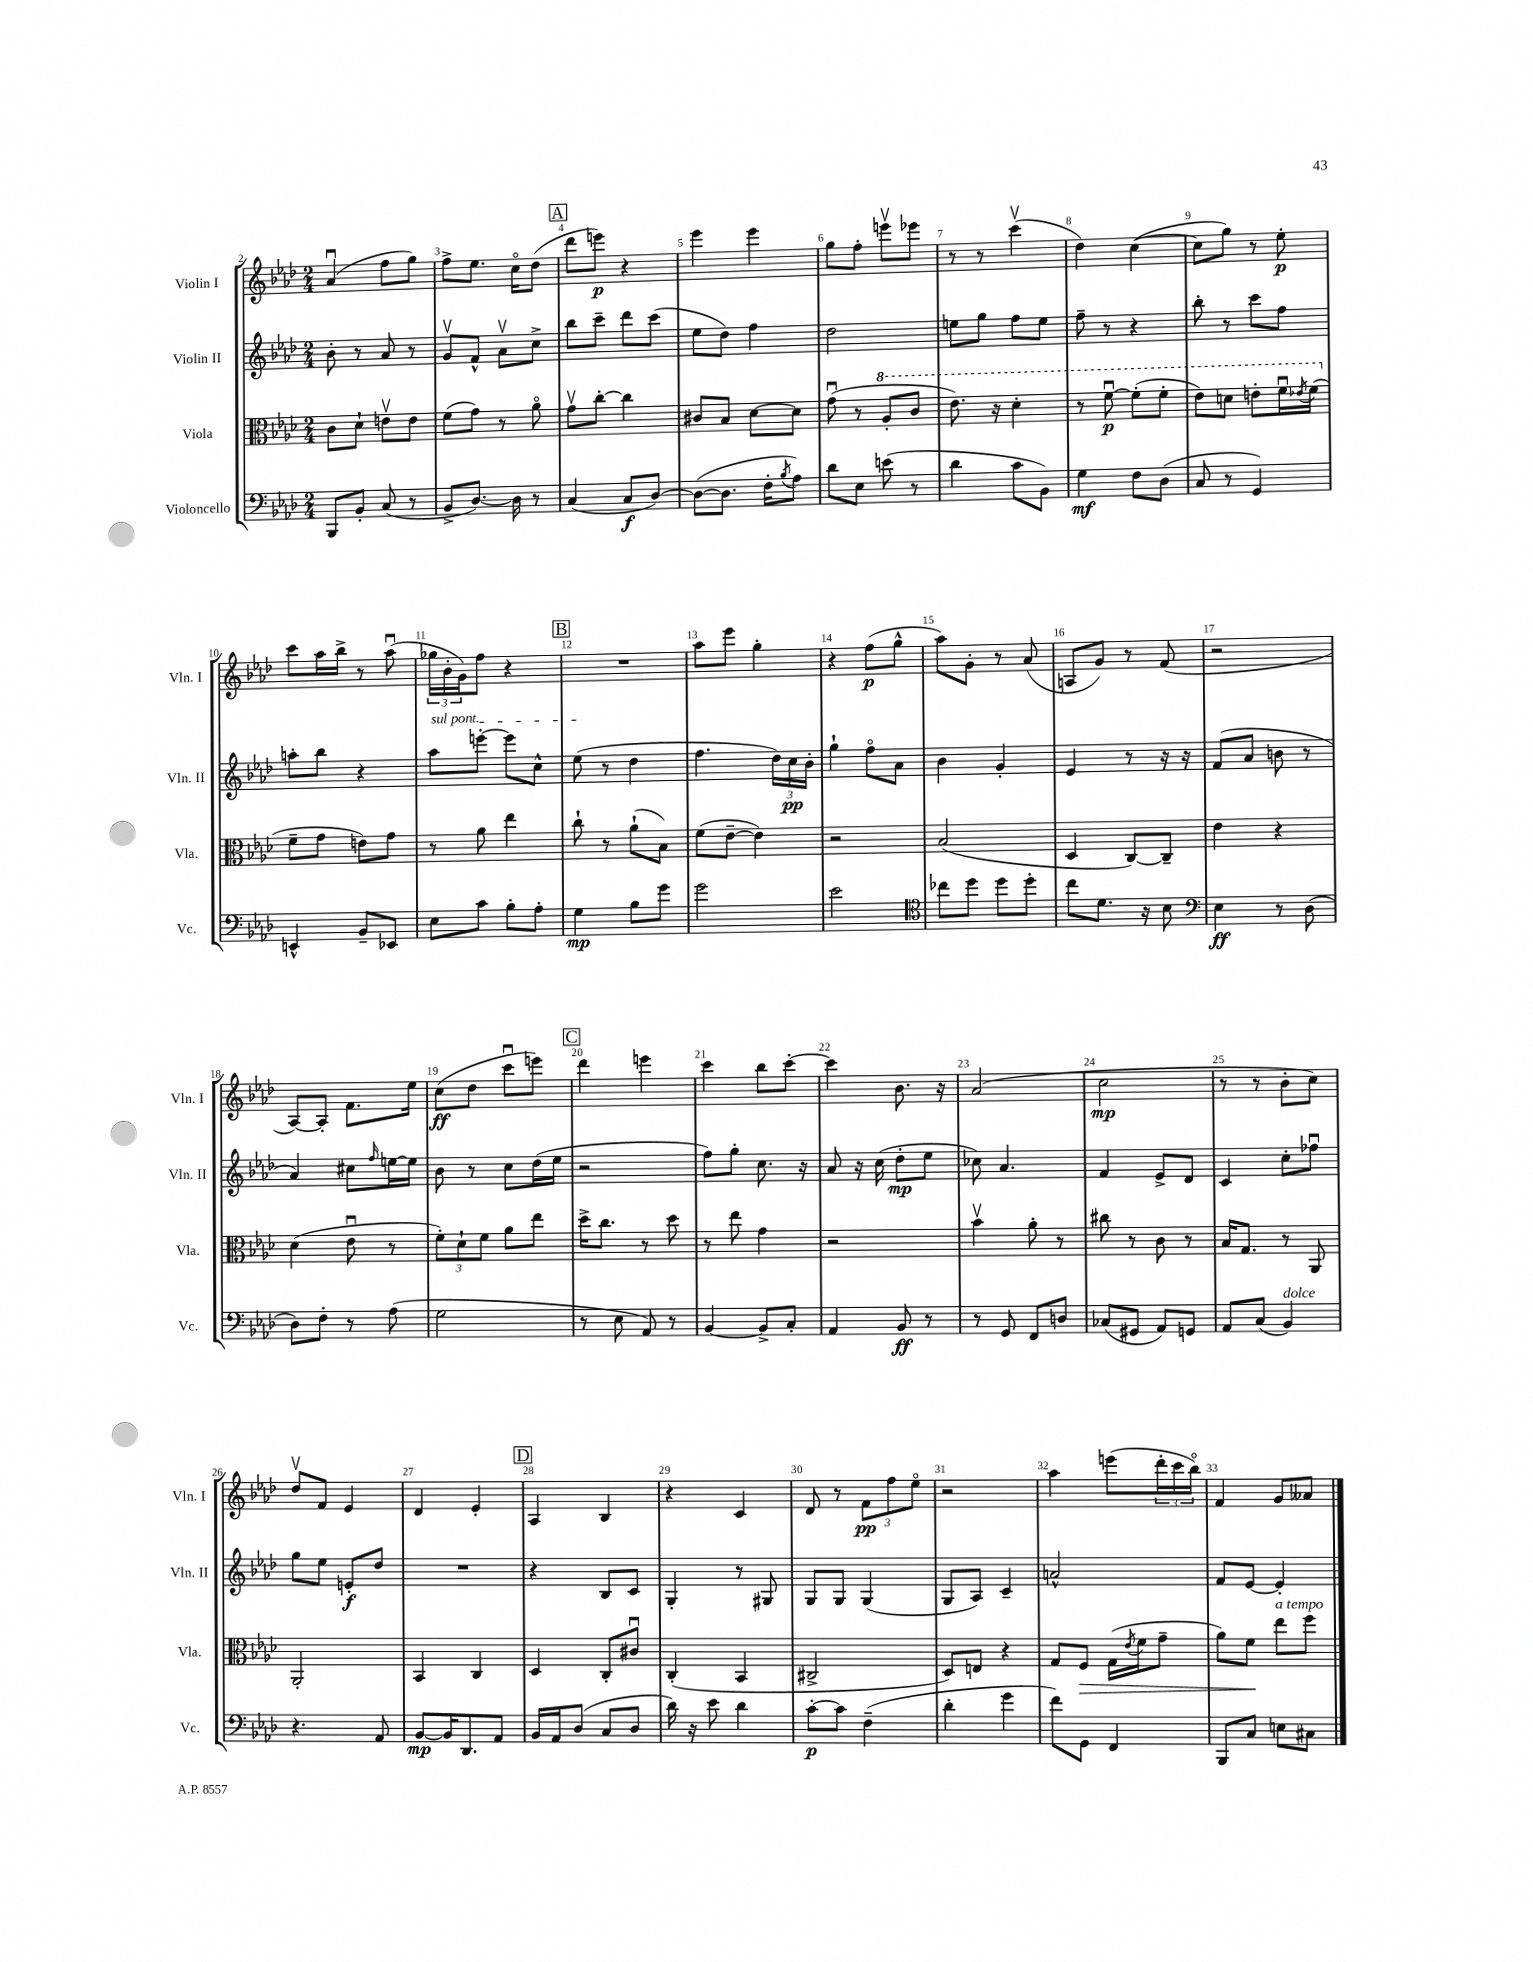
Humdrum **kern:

**kern	**kern	**kern	**kern
*staff4	*staff3	*staff2	*staff1
*clefF4	*clefC3	*clefG2	*clefG2
*k[b-e-a-d-]	*k[b-e-a-d-]	*k[b-e-a-d-]	*k[b-e-a-d-]
*M2/4	*M2/4	*M2/4	*M2/4
8BBB-/L	8c\L	8b-'\	(4a-u/
8BB-'/J	8d-`\J	8r	.
(8C/	8ev\L	8a-/	8ff\L
8r	8e\J	8r	8gg\J)
=	=	=	=
8BB-^/L	(8f\L	8gv/L	8ff^\L
[8.D-/J)	8g\J)	8f^^/J	8.ee-\J
.	8r	8a-v\L	.
16D-\]	.	.	16cco\LK
8r	8a-o\	8cc^\J	(8dd-\J
=	=	=	=
(4C/	8gv\L	8bb-\L	8ddd-\L
.	[8cc'\J	8ccc~\J	8eee\J)
8C/L	4cc\]	8ddd-\L	4r
[8D-/J)	.	(8ccc\J	.
=	=	=	=
(8D-\_L	8c#/L	8ee-\L	4eee-\
8.D-\]J	8B-/J	8dd-\J)	.
.	[8d-\L	4ff\	4eee-\
16F'\LK	.	.	.
8qB-/	.	.	.
8A-\J)	8d-\]J	.	.
=	=	=	=
8d-\L	(8gu\	2dd-\	8gg\L
8E-\J	8r	.	8ff'\J
(8e\	8a-'/L	.	8eeev\L
8r	8cc/J	.	8eee-\J
=	=	=	=
4d-\	8.ee-\)	8ee\L	8r
.	.	8gg\J	8r
.	16r	.	.
8c\L	4dd-'\	8ff\L	(4cccv\
8BB-\J)	.	8ee\J	.
=	=	=	=
4G\	8r	8ff~\	4dd-\)
.	[8ffu\	8r	.
8F\L	(8ff'\]L	4r	([4cc\
(8D-\J	8ff'\J	.	.
=	=	=	=
8C/	8ee-\L)	8bb-'\	8cc\]L
8r	8dd\J	8r	8gg\J)
4GG/)	8ee'\L	8ccc\L	8r
.	16ffu\L	8ff\J	8ee-'\
.	8qee-/	.	.
.	(16ff\JJ	.	.
=	=	=	=
4EE^^/	8f~\L	8aa'\L	8ccc\L
.	8g\J	8bb-\J	16aa-\L
.	.	.	16bb-^\JJ
8BB-~/L	8e\L)	4r	8r
8EE-/J	8g\J	.	(8aa-u\
=	=	=	=
8E-\L	8r	8aa-\L	24gg-\LL
.	.	.	24b-'\
.	.	.	24g\J)
8c\J	8a-\	[8eee'\J	8ff\J
8B-'\L	4ee-\	8eee\]L	4r
8A-'\J	.	8cc^^\J	.
=	=	=	=
4G\	8cc`\	(8ee-\	2r
.	8r	8r	.
8B-\L	(8a-`\L	4dd-\	.
8g\J	8B-\J)	.	.
=	=	=	=
2g\	(8f\L	4.ff\	8aa-\L
.	[8e-~\J	.	8eee-\J
.	4e-\])	.	4gg'\
.	.	24dd-\LL)	.
.	.	24cc\	.
.	.	24b-'\JJ	.
=	=	=	=
2e-\	2r	4gg`\	4r
.	.	8ffo\L	(8ff\L
.	.	8a-\J	8gg^^\J
=	=	=	=
*clefC4	*	*	*
8cc-\L	(2B-/	4b-\	8aa-\L)
8dd-\J	.	.	8g'\J
8dd-\L	.	4g'/	8r
8dd-'\J	.	.	(8a-/
=	=	=	=
8cc\L	4D-/	4e-/	8A/L
8.d-\J	.	.	8g/J)
.	[8C/L)	8r	8r
16r	.	.	.
8B-\	8C~/]J	16r	(8f/
.	.	16r	.
=	=	=	=
*clefF4	*	*	*
4E-\	4e-\	(8f/L	2r
.	.	8a-/J	.
8r	4r	8b\	.
(8D-\	.	8r	.
=	=	=	=
8D-\L)	(4d-\	4a-/)	[8A-/L)
8F'\J	.	.	8A-'/]J
8r	8e-u\	8cc#\L	8.f\L
.	.	16qqff/	.
(8A-\	8r	[16ee\L	.
.	.	16ee\]JJ	16ee-\Jk
=	=	=	=
2G\	12f'\L)	8b-\	(8cc\L
.	12d-`\	.	.
.	.	8r	8dd-\J
.	12f\J	.	.
.	8a-\L	8cc\L	8cccu\L
.	8ee-\J	(16dd-\L	8eee\J)
.	.	16ee-\JJ	.
=	=	=	=
8r	16dd-^\LK	2r	4ddd-\
.	8.cc\J	.	.
8E-\	.	.	.
8AA-/)	8r	.	4eee\
8r	8dd-\	.	.
=	=	=	=
[4BB-/	8r	8ff\L)	4ccc\
.	8ee-\	8gg'\J	.
8BB-^/]L	4g\	8.cc\	8bb-\L
8C'/J	.	.	[8ccc'\J
.	.	16r	.
=	=	=	=
4AA-/	2r	8a-/	4ccc\]
.	.	16r	.
.	.	(16cc\	.
8BB-/	.	8dd-'\L	8.b-\
8r	.	8ee-\J	.
.	.	.	16r
=	=	=	=
8r	4b-v\	8cc-\)	(2a-/
8GG/	.	4.a-/	.
8FF/L	8a-'\	.	.
8D/J	8r	.	.
=	=	=	=
(8C-/L	8cc#\	4f/	2cc\
8GG#/J	8r	.	.
8AA-/L)	8c\	8e-^/L	.
8GG/J	8r	8d-/J	.
=	=	=	=
8AA-/L	16B-/LK	4c/	8r
.	8.G/J	.	.
(8C/J	.	.	8r
4BB-/)	8r	8cc'\L	8b-'\L
.	8AA-/	8ff-u\J	8cc\J)
=	=	=	=
4.r	2AA-'/	8gg\L	8dd-v/L
.	.	8ee-\J	8f/J
.	.	8e'/L	4e-/
8AA-/	.	8dd-/J	.
=	=	=	=
[8BB-/L	4BB-/	2r	4d-/
16BB-/]K	.	.	.
8.DD-/	.	.	.
.	4C/	.	4e-'/
8AA-/J	.	.	.
=	=	=	=
16BB-/LL	4D-/	4r	4A-/
16AA-/J	.	.	.
(8D-/J	.	.	.
8C/L	8C'/L	8B-/L	4B-/
8D-/J	8c#u/J	8c/J	.
=	=	=	=
16d-\)	(4C'/	4G'/	4r
16r	.	.	.
8e-\	.	.	.
4d-\	4BB-/	8r	4c/
.	.	8G#/	.
=	=	=	=
[8c'\L	2C#^/	8G/L	8d-/
8c\]J	.	8G/J	8r
(4F~\	.	(4G/	12f\L
.	.	.	12ff\
.	.	.	12ee-o\J
=	=	=	=
4d-'\	8D-/L)	8G/L	2r
.	8E/J	8A-/J)	.
4g\	4r	4c~/	.
=	=	=	=
8f\L)	8G/L	2a^^/	4aa-\
8GG\J	8F/J	.	.
4FF/	(16G\LL	.	(8eee\L
.	8qe-/	.	.
.	16f\J	.	.
.	8g~\J	.	24ddd-'\L
.	.	.	24ccc\
.	.	.	24bb-o\JJ)
=	=	=	=
8BBB-/L	8a-\L)	8f/L	4f/
8C/J	8f\J	[8e-/J	.
8E\L	8ee-\L	4e-'/]	8g/L
8C#\J	8ff\J	.	8a--/J
==	==	==	==
*-	*-	*-	*-
